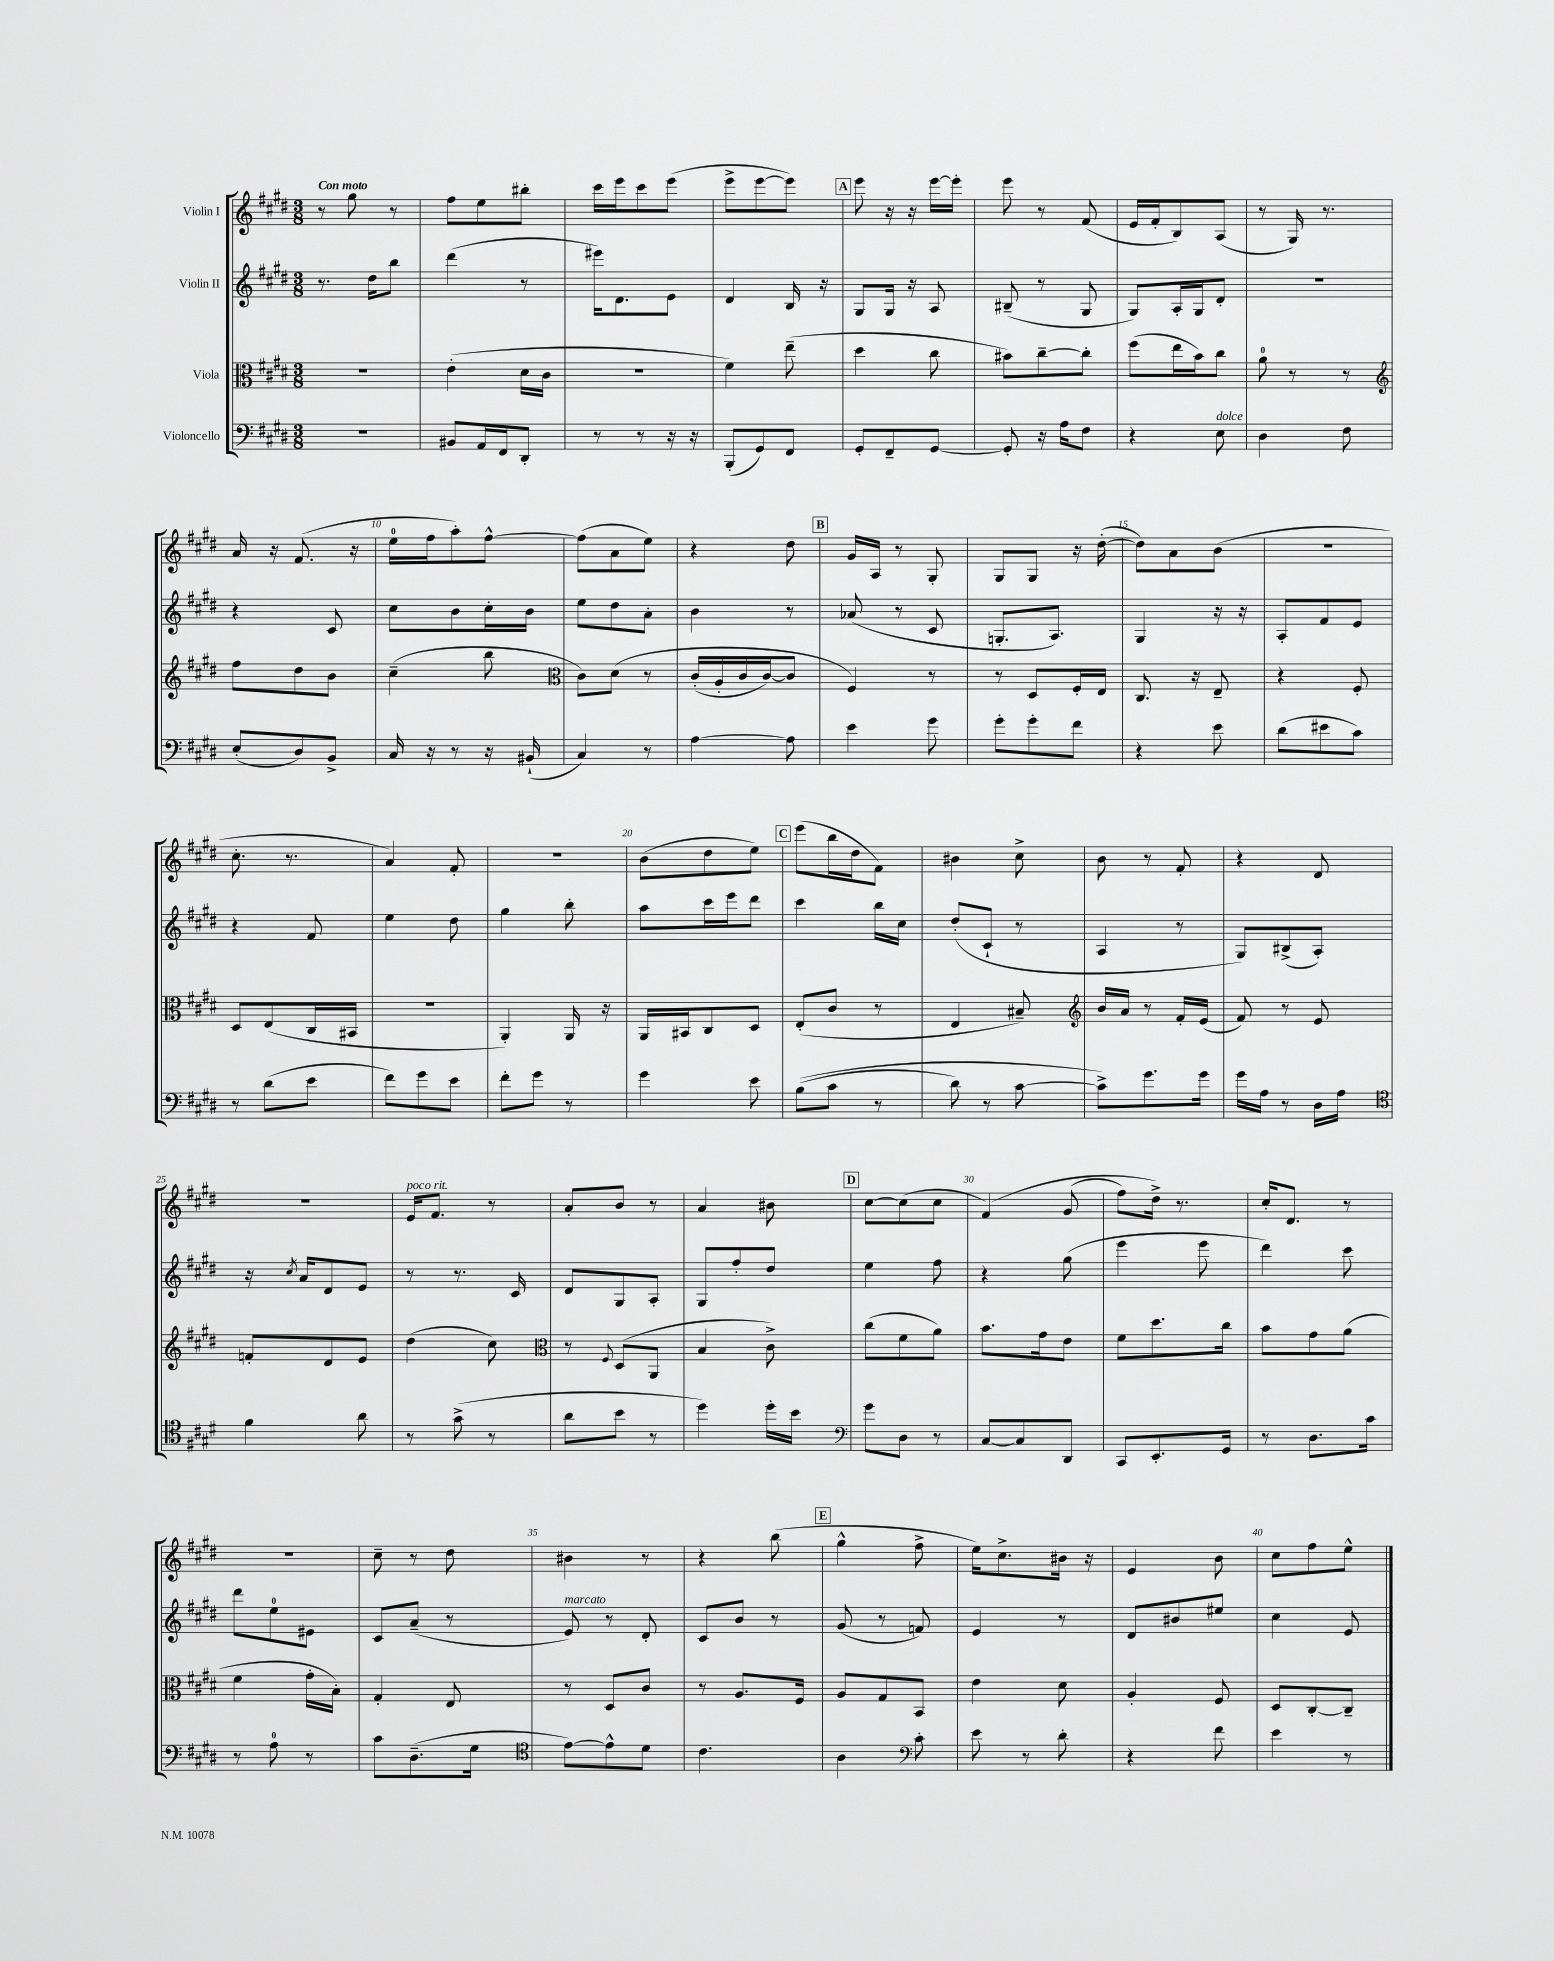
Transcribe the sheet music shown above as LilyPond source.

<<
\new StaffGroup <<
\new Staff = "s0" \with { instrumentName = "Violin I" } {
    \clef treble \key e \major \numericTimeSignature \time 3/8 \tempo "Con moto"
    r8 gis''8 r8 |
    fis''8 e''8 bis''8-. |
    cis'''16 e'''16 cis'''8 e'''8( |
    e'''8-> e'''8~ e'''8) |
    \mark \markup { \box "A" } e'''8 r16 r16 e'''16~ e'''16-. |
    e'''8 r8 fis'8( |
    e'16 fis'16-. b8) a8( |
    r8 gis16) r8. |
    a'16 r16 fis'8.( r16 |
    e''16-0 fis''16 a''8-.) fis''8~-^ |
    fis''8( a'8 e''8) |
    r4 dis''8 |
    \mark \markup { \box "B" } gis'16 a16 r8 gis8-. |
    gis8 gis8 r16 dis''16~-.( |
    dis''8) a'8 b'8( |
    R4. |
    cis''8.-. r8. |
    a'4) fis'8-. |
    R4. |
    b'8( dis''8 e''8) |
    \mark \markup { \box "C" } e'''8( b''16 dis''16 fis'8) |
    bis'4 cis''8-> |
    b'8 r8 fis'8-. |
    r4 dis'8 |
    R4. |
    e'16^\markup { \italic "poco rit." } fis'8. r8 |
    a'8-. b'8 r8 |
    a'4 bis'8 |
    \mark \markup { \box "D" } cis''8~ cis''8( cis''8 |
    fis'4)\( gis'8( |
    fis''8) dis''16->\) r8. |
    cis''16-. dis'8. r8 |
    R4. |
    cis''8-- r8 dis''8 |
    bis'4 r8 |
    r4 b''8( |
    \mark \markup { \box "E" } gis''4-^ fis''8-> |
    e''16) cis''8.-> bis'16 r16 |
    e'4 b'8 |
    cis''8 fis''8 e''8-^ \bar "|." |
}
\new Staff = "s1" \with { instrumentName = "Violin II" } {
    \clef treble \key e \major \numericTimeSignature \time 3/8
    r8. dis''16 b''8 |
    dis'''4( r8 |
    eis'''16) dis'8. e'8 |
    dis'4 b16 r16 |
    \mark \markup { \box "A" } gis8 gis16 r16 a8 |
    bis8--( r8 gis8 |
    gis8) a16-. gis16 dis'8-. |
    R4. |
    r4 cis'8 |
    cis''8 b'8 cis''16-. b'16 |
    e''8 dis''8 a'8-. |
    b'4 r8 |
    \mark \markup { \box "B" } aes'8( r8 cis'8 |
    g8.-. a8.) |
    gis4 r16 r16 |
    a8-. fis'8 e'8 |
    r4 fis'8 |
    e''4 dis''8 |
    gis''4 b''8-. |
    a''8 cis'''16 e'''16 dis'''8 |
    \mark \markup { \box "C" } cis'''4 b''16 cis''16 |
    dis''8-.( cis'8-! r8 |
    a4 r8 |
    gis8) bis8->( a8-.) |
    r16 \acciaccatura { cis''8 } a'16 dis'8 e'8 |
    r8 r8. cis'16 |
    dis'8 gis8 a8-. |
    gis8 fis''8-. dis''8 |
    \mark \markup { \box "D" } e''4 fis''8 |
    r4 gis''8( |
    e'''4 e'''8 |
    dis'''4) cis'''8 |
    dis'''8 e''8-0 eis'8 |
    cis'8 a'8--( r8 |
    e'8^\markup { \italic "marcato" }) r8 dis'8-. |
    cis'8 b'8 r8 |
    \mark \markup { \box "E" } gis'8( r8 f'8) |
    e'4 r8 |
    dis'8 bis'8 eis''8 |
    cis''4 e'8 \bar "|." |
}
\new Staff = "s2" \with { instrumentName = "Viola" } {
    \clef alto \key e \major \numericTimeSignature \time 3/8
    R4. |
    e'4-.( dis'16 cis'16 |
    R4. |
    fis'4) e''8--( |
    \mark \markup { \box "A" } dis''4 cis''8 |
    bis'8) cis''8~-- cis''8-. |
    fis''8( e''16 b'16) cis''8 |
    a'8-0 r8 r8 |
    \clef treble fis''8 dis''8 b'8 |
    cis''4--( b''8 |
    \clef alto cis'8) dis'8\( r8 |
    cis'16-.( a16-. cis'16 cis'16~) cis'8 |
    \mark \markup { \box "B" } fis4\) r8 |
    r8 dis8 fis16-. e16 |
    cis8. r16 e8-- |
    r4 fis8-. |
    dis8 e8( cis16 bis,16 |
    R4. |
    a,4-.) a,16 r16 |
    a,16 bis,16 cis8 dis8 |
    \mark \markup { \box "C" } e8-.( cis'8 r8 |
    e4 bis8--) |
    \clef treble b'16 a'16 r8 fis'16-. e'16( |
    fis'8) r8 e'8 |
    f'8-. dis'8 e'8 |
    dis''4( cis''8) |
    \clef alto r8 \appoggiatura { fis8 } dis8( a,8 |
    b4 cis'8->) |
    \mark \markup { \box "D" } cis''8( fis'8 a'8) |
    b'8. gis'16 e'8 |
    fis'8 dis''8. cis''16 |
    b'8 gis'8 a'8( |
    fis'4 gis'16-. b16-.) |
    gis4-. e8 |
    r8 dis8 cis'8 |
    r8 a8. fis16 |
    \mark \markup { \box "E" } a8 gis8 b,8 |
    e'4 dis'8 |
    a4-. fis8 |
    dis8 cis8~-. cis8-- \bar "|." |
}
\new Staff = "s3" \with { instrumentName = "Violoncello" } {
    \clef bass \key e \major \numericTimeSignature \time 3/8
    R4. |
    bis,8 a,16 fis,16 dis,8-. |
    r8 r8 r16 r16 |
    b,,8-.( gis,8) fis,8 |
    \mark \markup { \box "A" } gis,8-. fis,8-- gis,8~ |
    gis,8-. r16 a16 fis8 |
    r4 e8^\markup { \italic "dolce" } |
    dis4 fis8 |
    e8-.( dis8) b,8-> |
    cis16 r16 r8 r16 bis,16-!( |
    cis4) r8 |
    a4~ a8 |
    \mark \markup { \box "B" } e'4 gis'8 |
    gis'8-. gis'8-. fis'8 |
    r4 e'8 |
    dis'8( eis'8 cis'8) |
    r8 dis'8( e'8 |
    fis'8) gis'8 e'8 |
    fis'8-. gis'8 r8 |
    gis'4 e'8 |
    \mark \markup { \box "C" } b8(\( cis'8 r8 |
    dis'8) r8 cis'8~ |
    cis'8->\) gis'8. gis'16 |
    gis'16 a16 r8 dis16 a16 |
    \clef tenor fis'4 a'8 |
    r8 gis'8->( r8 |
    a'8 b'8 r8 |
    dis''4) dis''16-. b'16 |
    \mark \markup { \box "D" } \clef bass gis'8 dis8 r8 |
    cis8~ cis8 dis,8 |
    cis,8 e,8.-. gis,16 |
    r8 dis8. cis'16 |
    r8 a8-0 r8 |
    cis'8 dis8.--( gis16 |
    \clef tenor e'8~) e'8-^ dis'8 |
    cis'4. |
    \mark \markup { \box "E" } a4 \clef bass cis'8-. |
    e'8 r8 dis'8-. |
    r4 fis'8 |
    e'4 r8 \bar "|." |
}
>>
>>
\layout { \context { \Score \override BarNumber.break-visibility = ##(#f #t #t) barNumberVisibility = #(every-nth-bar-number-visible 5) } }
